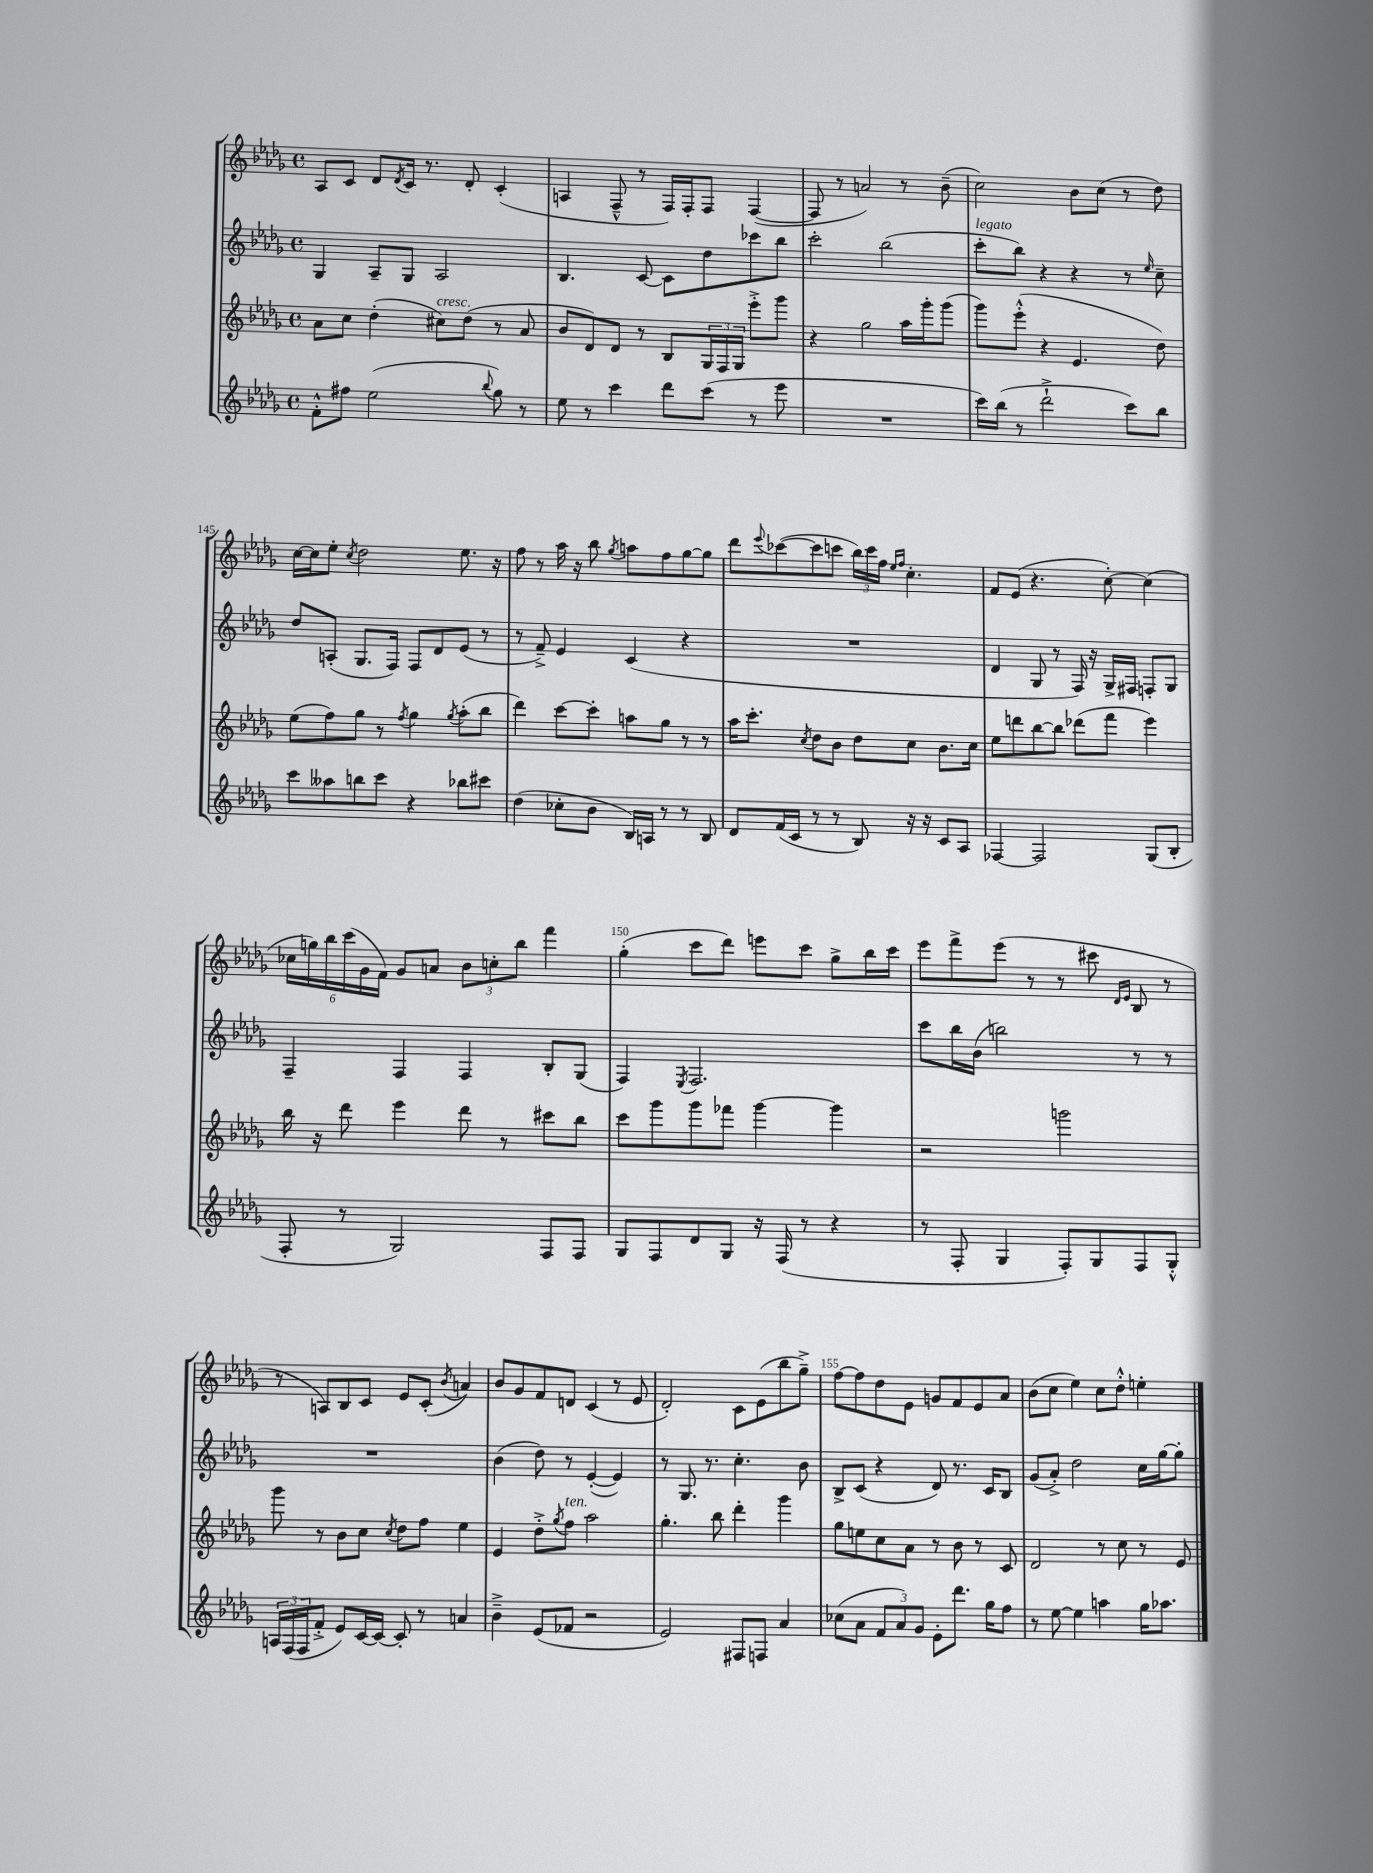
<<
\new StaffGroup <<
\new Staff = "s0" {
    \clef treble \key des \major \defaultTimeSignature \time 4/4
    aes8 c'8 des'8 \acciaccatura { des'8 } c'16 r8. des'8-. c'4-.( |
    a4 f8---^ r8 f16) f16-. f8 f4~( |
    f8 r8 a'2) r8 bes'8--( |
    c''2) bes'8 c''8( r8 des''8) |
    c''16~ c''16 ees''8-. \acciaccatura { c''8 } des''2 ees''8. r16 |
    f''8 r8 aes''16 r16 bes''8 \acciaccatura { ges''8 } a''8 f''8 ges''8~ ges''8 |
    des'''8 \appoggiatura { ees'''8 } ces'''8~( ces'''8 c'''8 \tuplet 3/2 { bes''16) c'''16 f''16 } \grace { ees''16 f''16 } c''4.-. |
    f'8 ees'8( r4. c''8~-.) c''4( |
    \tuplet 6/4 { ces''16 g''16) bes''16 c'''16( ges'16 f'16) } ges'8 a'8 \tuplet 3/2 { bes'8 c''8-. bes''8 } f'''4 |
    ges''4-.( c'''8 des'''8) e'''8 c'''8 ges''8-> bes''16 c'''16 |
    ees'''8 f'''8-> ees'''8( r8 r8 cis'''8 \grace { des'16 ees'16 } bes8 r8 |
    r8 a8) bes8 c'8 ees'8 c'8-.( \acciaccatura { bes'8 } a'4) |
    bes'8 ges'8 f'8 d'8 c'4( r8 ees'8 |
    des'2-.) c'8 ees'8( bes''8 ges''8--->) |
    f''8~ f''8 des''8 ees'8 g'8 f'8 ees'8 aes'8 |
    bes'8( c''8 ees''4) c''8 des''8-.-^ e''4-. \bar "|." |
}
\new Staff = "s1" {
    \clef treble \key des \major \defaultTimeSignature \time 4/4
    ges4 aes8-- ges8 aes2 |
    bes4. c'8~ c'8 des''8 ces'''8 bes''8 |
    c'''2-. bes''2( |
    c'''8-.^\markup { \italic "legato" } bes''8) r4 r4 r8 \grace { ees''16 } c''8-- |
    des''8 a8-.( ges8. f16) f8 des'8 ees'8( r8 |
    r8 f'8--->) ees'4 c'4( r4 |
    R1 |
    des'4 ges8 r8 f16) r16 ges16-> fis16 f8-. ges8 |
    f4-- f4 f4 bes8-. ges8( |
    f4) \acciaccatura { ees8 } f2. |
    c'''8 bes''16 bes'16( b''2) r8 r8 |
    R1 |
    bes'4( des''8) r8 ees'4~-.( ees'4) |
    r8 ges8. r8. c''4.-. bes'8 |
    bes8-> c'8( r4 des'8) r8. c'16 bes8 |
    ges'8( aes'8-.->) des''2 c''16 ges''16~ ges''8-. \bar "|." |
}
\new Staff = "s2" {
    \clef treble \key des \major \defaultTimeSignature \time 4/4
    aes'8 c''8 des''4-.( cis''8^\markup { \italic "cresc." }) des''8( r8 aes'8 |
    bes'8 des'8) des'8 r8 bes8 \tuplet 3/2 { ges16 f16 ges16 } ees'''8-.-> ges'''8 |
    r4 ges''2 aes''16 ges'''16-. ges'''8( |
    ges'''8) ees'''8-.-^( r4 ees'4. des''8) |
    ees''8( f''8) ges''8 r8 \acciaccatura { f''8 } ges''4 \acciaccatura { ges''8 } aes''8-.( bes''8 |
    des'''4) c'''8~ c'''8-. a''8 ges''8 r8 r8 |
    aes''16 c'''8.-. \acciaccatura { c''8 } des''8 bes'8 des''8 c''8 bes'8. c''16 |
    ees''8 d'''8 bes''8~ bes''8 des'''8( f'''8 ees'''4) |
    bes''16 r16 des'''8 ees'''4 des'''8 r8 cis'''8 bes''8 |
    c'''8 ges'''8 ges'''8 fes'''8 ges'''4~ ges'''4 |
    r2 g'''2 |
    ges'''8 r8 bes'8 c''8 \acciaccatura { c''8 } des''8 f''8 ees''4 |
    ees'4 des''8-.-> \acciaccatura { ges''8 } f''8^\markup { \italic "ten." } aes''2 |
    ges''4.-. bes''8 des'''4-. ges'''4 |
    ges''8 e''8 c''8 aes'8 r8 bes'8 r8 c'8 |
    des'2 r8 c''8 r8 ees'8 \bar "|." |
}
\new Staff = "s3" {
    \clef treble \key des \major \defaultTimeSignature \time 4/4
    f'8-.-^ fis''8 ees''2( \appoggiatura { bes''8 } ges''8) r8 |
    ees''8 r8 c'''4 des'''8 c'''8( r8 ees'''8 |
    R1 |
    c'''16) bes''16( r8 des'''2-!-> c'''8) bes''8 |
    c'''8 aeses''8 b''8 c'''8 r4 bes''8 cis'''8 |
    des''4( ces''8-. bes'8 bes16) a16 r8 r8 bes8 |
    des'8 f'16( c'16 r8 r8 bes8) r16 r16 c'8 aes8 |
    fes4~ fes2 ges8( bes8-. |
    f8-. r8 ges2) f8 f8 |
    ges8 f8 des'8 ges8 r16 f16( r8 r4 |
    r8 f8-. ges4 f8-.) ges8 f8 ges8-.-^ |
    \tuplet 3/2 { a16 f16( f16 } f'8-.-> ees'8) c'16~ c'16~ c'8-. r8 a'4 |
    bes'4---> ees'8( fes'8 r2 |
    ees'2) fis8 f8 aes'4 |
    ces''8( aes'8 \tuplet 3/2 { f'8 aes'8) ges'8 } ees'8-. des'''8. ges''16 f''8 |
    r8 ees''8~ ees''4 a''4 ges''16 aes''8. \bar "|." |
}
>>
>>
\layout { \context { \Score currentBarNumber = #141 \override BarNumber.break-visibility = ##(#f #t #t) barNumberVisibility = #(every-nth-bar-number-visible 5) } }
